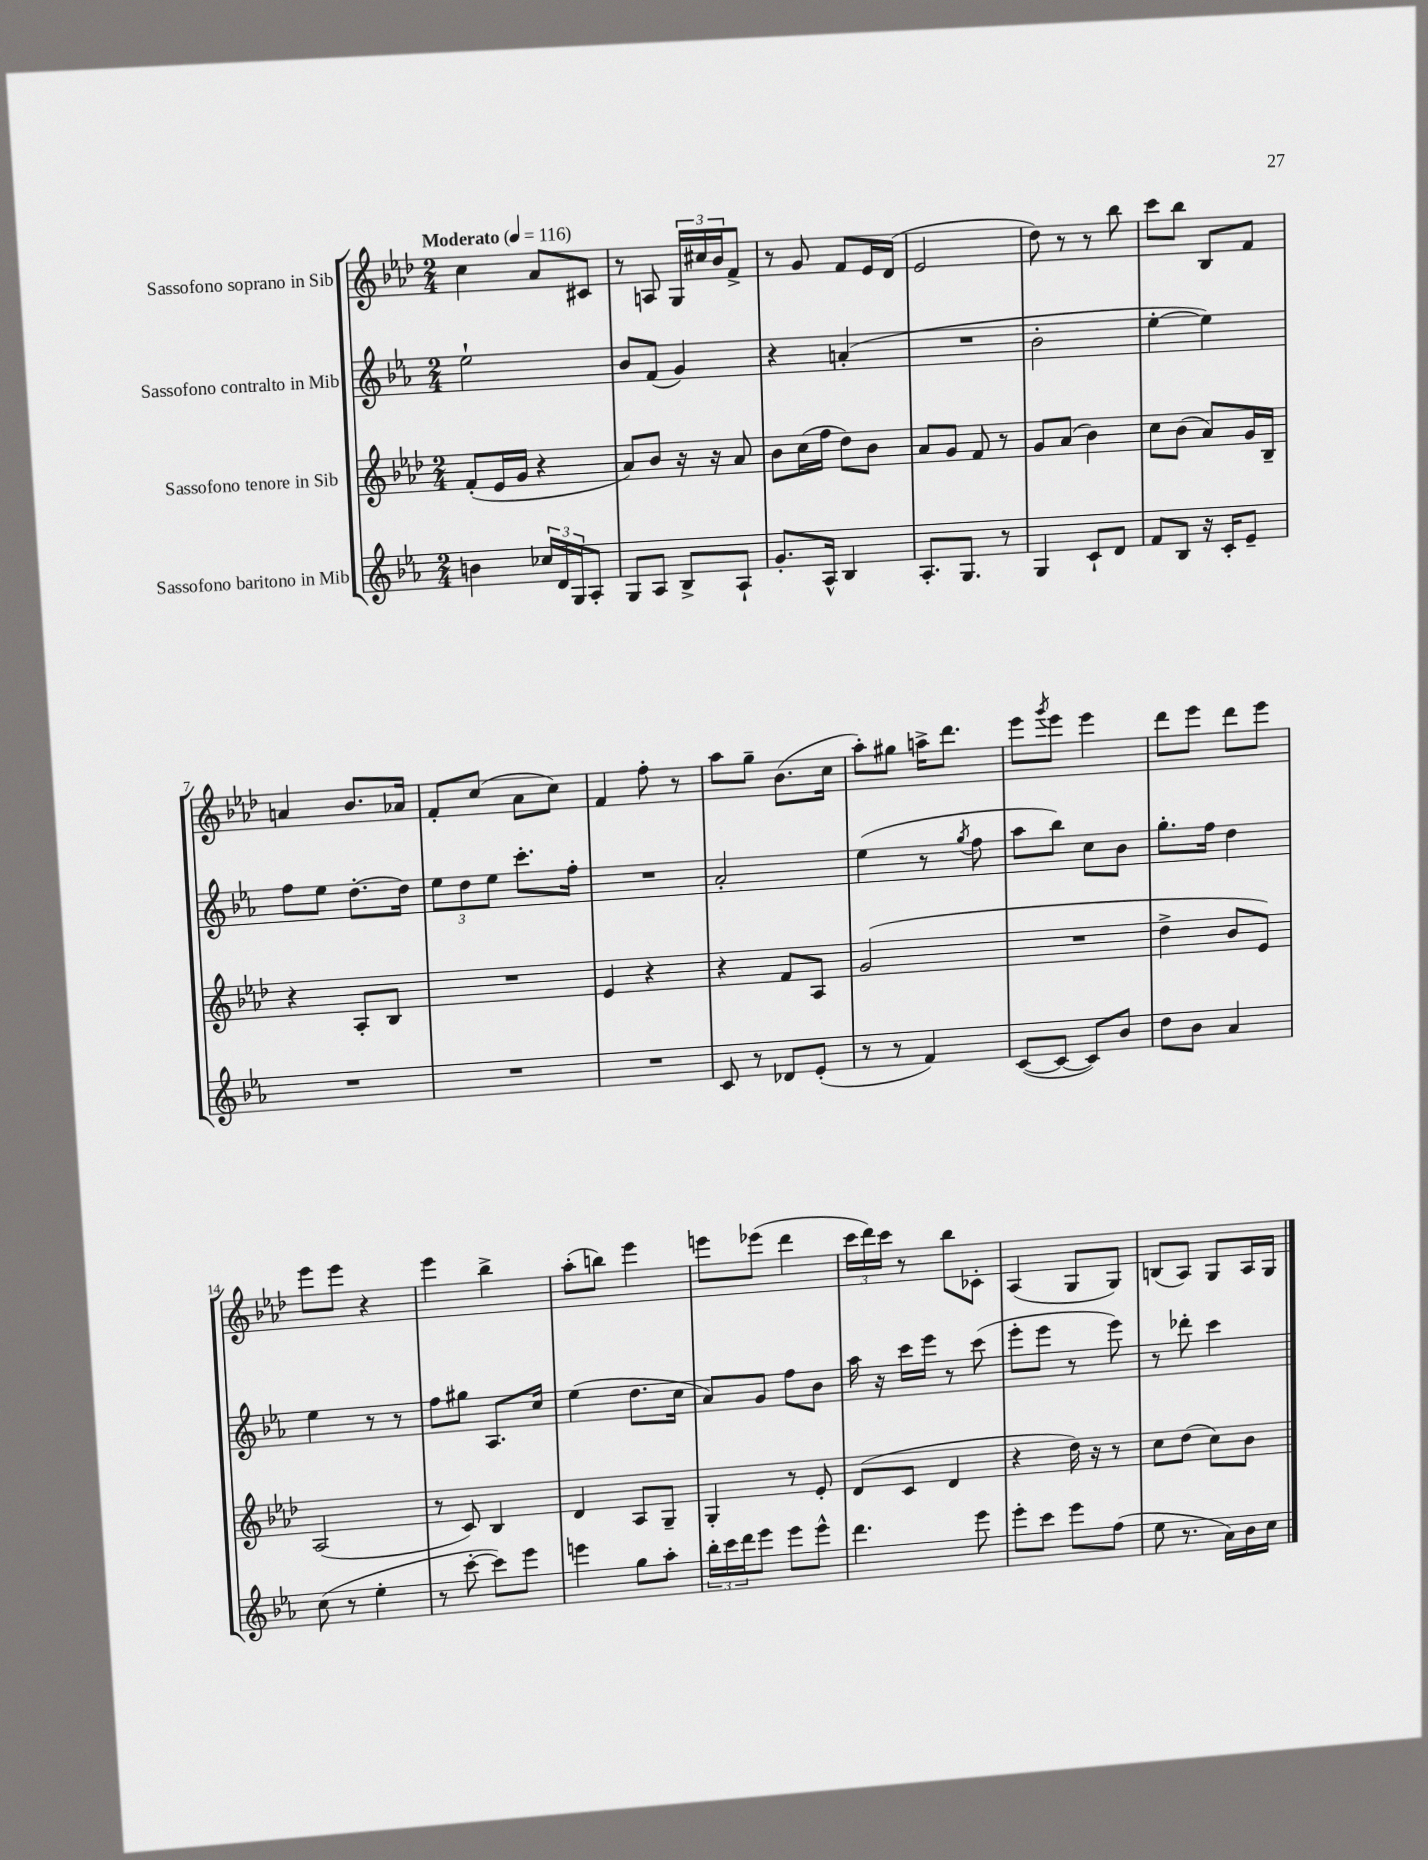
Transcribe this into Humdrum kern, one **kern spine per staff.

**kern	**kern	**kern	**kern
*part4	*part3	*part2	*part1
*staff4	*staff3	*staff2	*staff1
*I"Sassofono baritono in Mib	*I"Sassofono tenore in Sib	*I"Sassofono contralto in Mib	*I"Sassofono soprano in Sib
*clefG2	*clefG2	*clefG2	*clefG2
*k[b-e-a-]	*k[b-e-a-d-]	*k[b-e-a-]	*k[b-e-a-d-]
*M2/4	*M2/4	*M2/4	*M2/4
*MM116	*MM116	*MM116	*MM116
=1	=1	=1	=1
!	!	!	!LO:TX:a:B:t=Moderato
4bn\	(8f'/L	2ee-`\	4cc\
.	16e-/L	.	.
.	16g/JJ	.	.
24cc-X/LL	4r	.	8a-/L
24d/	.	.	.
24G/J	.	.	.
8A-'/J	.	.	8c#X/J
=2	=2	=2	=2
8G/L	8a-/L)	8b-/L	8r
8A-/J	8b-/J	(8f/J	8An/
8B-^/L	16r	4g/)	24G/LL
.	.	.	24cc#X/
.	16r	.	.
.	.	.	24b-/J
8A-`/J	8a-/	.	8f^/J
=3	=3	=3	=3
8.g'/L	8b-\L	4r	8r
.	(16cc\L	.	8g/
16A-^^/Jk	16ff\JJ	.	.
4B-/	8dd-\L)	(4an'/	8f/L
.	8b-\J	.	16e-/L
.	.	.	(16d-/JJ
=4	=4	=4	=4
8.A-'/L	8a-/L	2r	2e-/
.	8g/J	.	.
8.G/J	.	.	.
.	8f/	.	.
8r	8r	.	.
=5	=5	=5	=5
4G/	8g/L	2b-'\	8dd-\)
.	(8a-/J	.	8r
8c`/L	4b-\)	.	8r
8d/J	.	.	8bb-\
=6	=6	=6	=6
8f/L	8cc\L	[4ee-'\	8ccc\L
8B-/J	(8b-\J	.	8bb-\J
16r	8a-/L)	4ee-\])	8B-/L
16c'/KL	.	.	.
8e-~/J	16g/L	.	8f/J
.	16B-~/JJ	.	.
!!LO:LB:g=z
=7	=7	=7	=7
2r	4r	8ff\L	4an/
.	.	8ee-\J	.
.	8A-'/L	[8.dd'\L	8.b-/L
.	8B-/J	.	.
.	.	16dd\Jk]	16a-X/Jk
=8	=8	=8	=8
2r	2r	12ee-\L	8f'/L
.	.	12dd\	.
.	.	.	(8cc/J
.	.	12ee-\J	.
.	.	8.ccc'\L	8a-\L
.	.	.	8cc\J)
.	.	16ff'\Jk	.
=9	=9	=9	=9
2r	4e-/	2r	4f/
.	4r	.	8ff'\
.	.	.	8r
=10	=10	=10	=10
8c/	4r	2a-'/	8aa-\L
8r	.	.	8gg~\J
8d-X/L	8f/L	.	(8.b-\L
(8e-'/J	8A-/J	.	.
.	.	.	16cc\Jk
=11	=11	=11	=11
8r	(2g/	(4ee-\	8aa-'\L)
8r	.	.	8gg#X\J
4f/)	.	8r	16aan^\KL
.	.	.	8.ddd-\J
.	.	8qgg/	.
.	.	8ff\	.
=12	=12	=12	=12
([8c/L	2r	8aa-\L	8eee-\L
.	.	.	8qggg/
8c/J_	.	8bb-\J)	8eee-\J
8c/L])	.	8cc\L	4eee-\
8b-/J	.	8b-\J	.
=13	=13	=13	=13
8dd\L	4dd-^\	8.gg'\L	8ddd-\L
8b-\J	.	.	8eee-\J
.	.	16ff\Jk	.
4a-/	8b-/L	4dd\	8ddd-\L
.	8e-/J)	.	8eee-\J
!!LO:LB:g=z
=14	=14	=14	=14
(8cc\	(2A-/	4ee-\	8eee-\L
8r	.	.	8eee-\J
4ee-'\	.	8r	4r
.	.	8r	.
=15	=15	=15	=15
8r	8r	8ff\L	4eee-\
[8ccc'\	8c/)	8gg#X\J	.
8ccc\L])	4B-/	8.A-/L	4bb-^\
8eee-\J	.	.	.
.	.	16cc/Jk	.
=16	=16	=16	=16
4eeen\	4d-/	(4ee-\	(8aa-'\L
.	.	.	8bbn\J)
8gg\L	8A-/L	8.dd\L	4eee-\
8aa-'\J	8G~/J	.	.
.	.	16cc\Jk	.
=17	=17	=17	=17
24bb-'\LL	4G'/	8a-/L)	8eeen\L
24ccc\	.	.	.
24ddd\J	.	.	.
8eee-\J	.	8g/J	(8eee-X\J
8eee-\L	8r	8ff\L	4ddd-\
8eee-^^\J	8e-'/	8b-\J	.
=18	=18	=18	=18
4.ddd\	(8d-/L	16aa-\	24ccc\LL
.	.	.	24ddd-\)
.	.	16r	.
.	.	.	24ccc\JJ
.	8c/J	16ccc\LL	8r
.	.	16eee-\JJ	.
.	4d-/	8r	8bb-\L
8eee-\	.	(8ccc\	8c-X'\J
=19	=19	=19	=19
8eee-'\L	4r	8eee-'\L	(4A-/
8ccc\J	.	8eee-\J	.
8eee-\L	16dd-\)	8r	8G/L
.	16r	.	.
(8ff\J	8r	8eee-\)	8G/J)
=20	=20	=20	=20
8ee-\	8cc\L	8r	(8Bn/L
8.r	(8dd-\J	8ddd-X'\	8A-/J)
.	8cc\L)	4ccc\	8G/L
16a-\LL)	.	.	.
16b-\	8b-\J	.	16A-/L
16cc\JJ	.	.	16G/JJ
==	==	==	==
*-	*-	*-	*-
